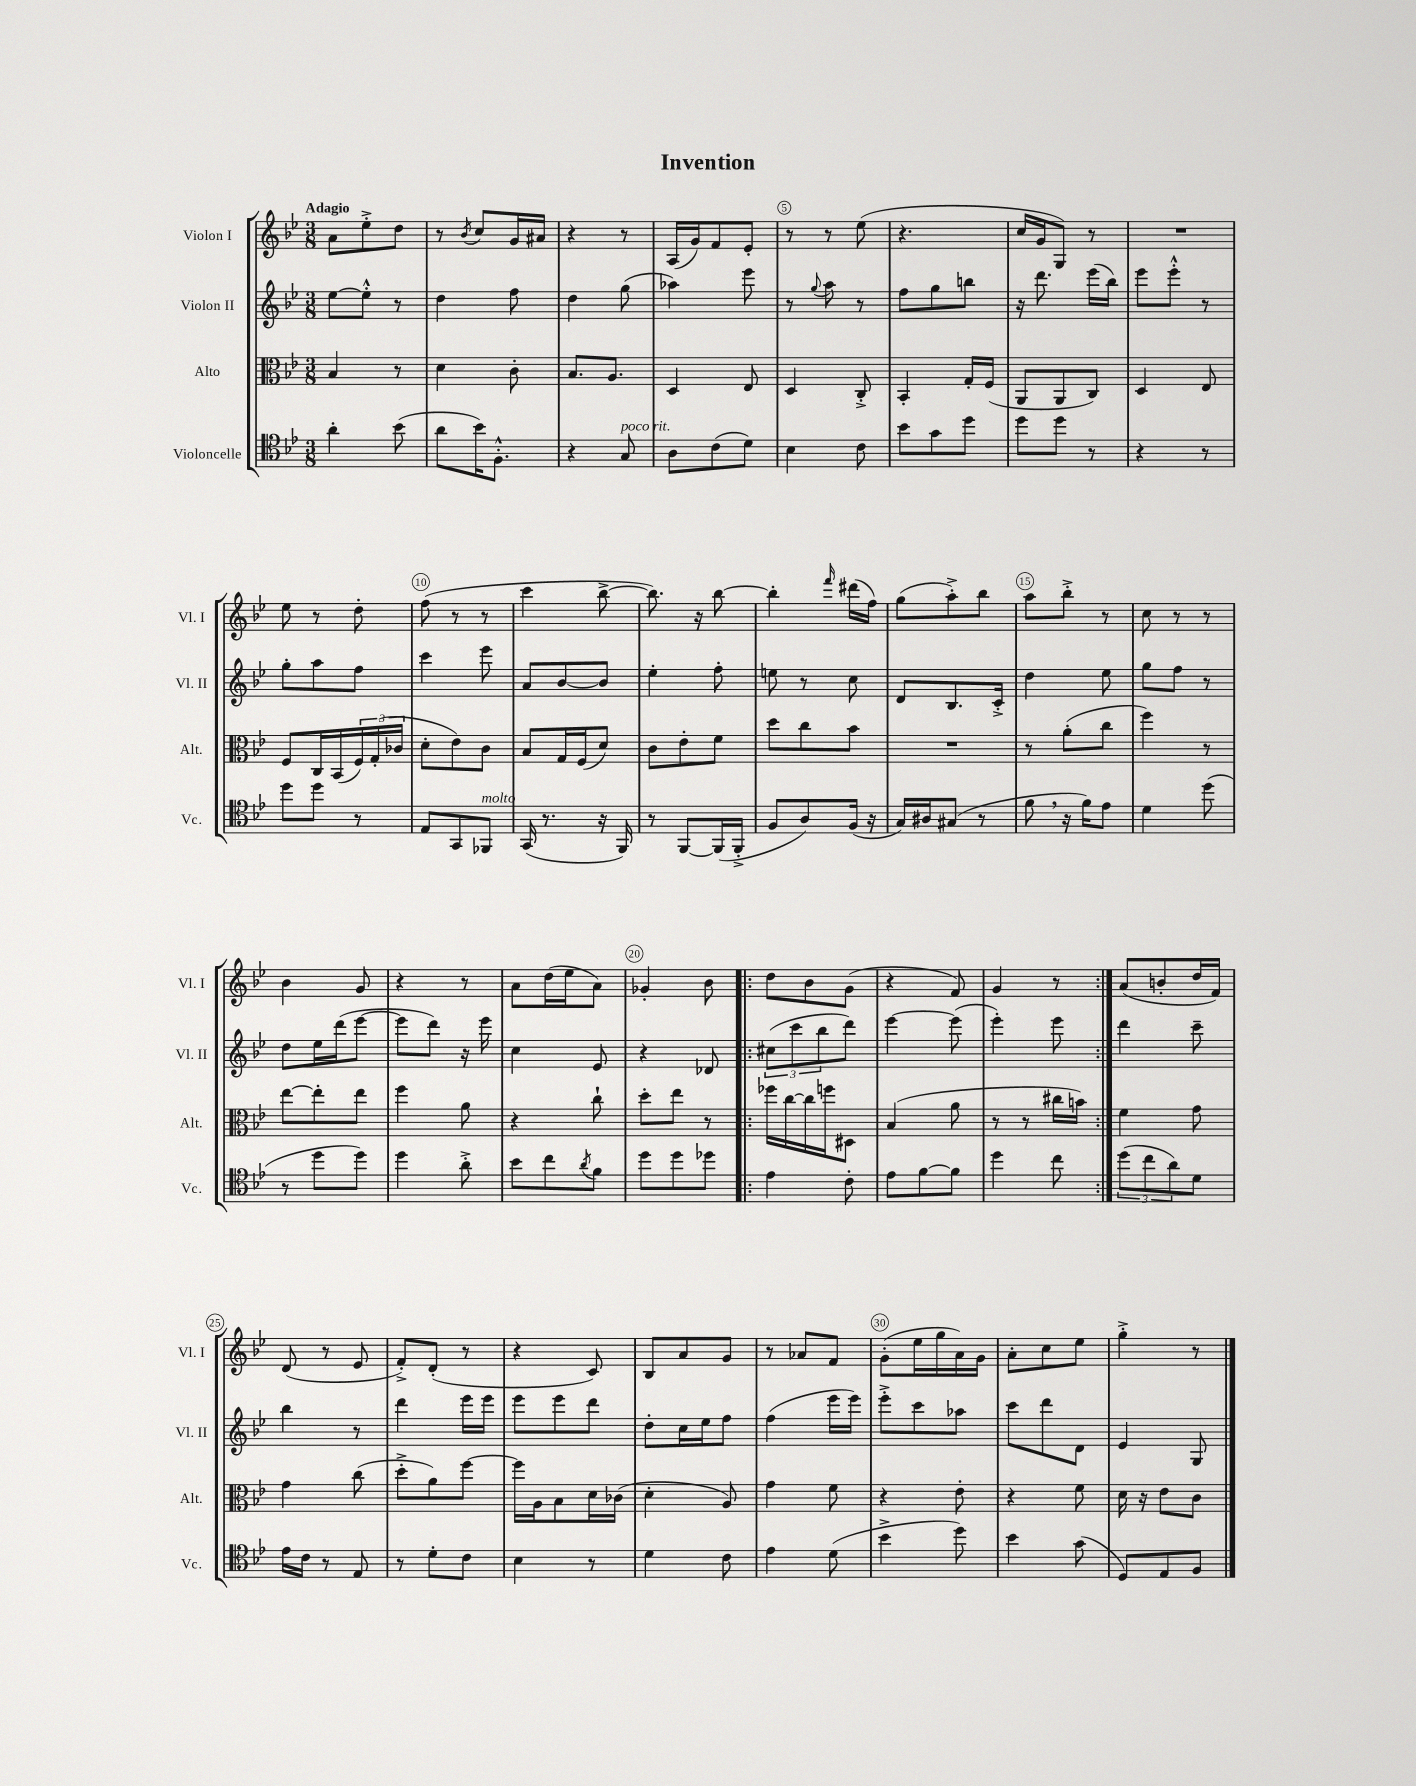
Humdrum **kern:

**kern	**kern	**kern	**kern
*staff4	*staff3	*staff2	*staff1
*clefC4	*clefC3	*clefG2	*clefG2
*k[b-e-]	*k[b-e-]	*k[b-e-]	*k[b-e-]
*M3/8	*M3/8	*M3/8	*M3/8
4a'	4B-	[8ee-	8a
.	.	8ee-'^^]	8ee-'^
(8b-	8r	8r	8dd
=	=	=	=
8a	4d	4dd	8r
.	.	.	8qb-
16b-)	.	.	8cc
8.F'^^	.	.	.
.	8c'	8ff	16g
.	.	.	16a#
=	=	=	=
4r	8.B-	4dd	4r
.	8.A	.	.
8G	.	(8gg	8r
=	=	=	=
8A	4D	4aa-)	(16A
.	.	.	16g)
(8c	.	.	8f
8d)	8E-	8eee-	8e-'
=	=	=	=
4B-	4D	8r	8r
.	.	8qqgg	.
.	.	8aa	8r
8c	8C'^	8r	(8ee-
=	=	=	=
8b-	4BB-'	8ff	4.r
8g	.	8gg	.
8dd	16G'	8bb	.
.	(16F	.	.
=	=	=	=
8dd	8AA	16r	16cc
.	.	8.ddd	16g
8dd	8AA	.	8G)
8r	8C)	(16eee-	8r
.	.	16bb-)	.
=	=	=	=
4r	4D	8eee-	4.r
.	.	8eee-'^^	.
8r	8E-	8r	.
=	=	=	=
8dd	8F	8gg'	8ee-
8dd	16C	8aa	8r
.	(16BB-	.	.
8r	24F)	8ff	8dd'
.	(24G'	.	.
.	24c-	.	.
=	=	=	=
8E-	8d'	4ccc	(8ff
8GG	8e-)	.	8r
8FF-	8c	8eee-	8r
=	=	=	=
(16GG	8B-	8a	4ccc
8.r	.	.	.
.	16G	[8b-	.
.	(16F	.	.
16r	8d)	8b-]	[8bb-^
16FF)	.	.	.
=	=	=	=
8r	8c	4ee-'	8.bb-])
[8FF	8e-'	.	.
.	.	.	16r
(16FF]	8f	8ff'	[8bb-
16FF'^	.	.	.
=	=	=	=
8F	8dd	8ee	4bb-']
8A)	8cc	8r	.
.	.	.	16qqfff
(16F	8b-	8cc	(16ddd#
16r	.	.	16ff)
=	=	=	=
16G)	4.r	8d	(8gg
16A#	.	.	.
(8G#	.	8.B-	8aa'^)
8r	.	.	8bb-
.	.	16c'^	.
=	=	=	=
8f	8r	4dd	8aa
16r	(8a'	.	8bb-'^
16f)	.	.	.
8e-	8cc	8ee-	8r
=	=	=	=
4d	4ff)	8gg	8cc
.	.	8ff	8r
(8dd	8r	8r	8r
=	=	=	=
8r	[8ee-	8dd	4b-
8dd	8ee-']	16ee-	.
.	.	(16ddd	.
8dd)	8ee-	[8eee-	8g
=	=	=	=
4dd	4ff	8eee-]	4r
.	.	8ddd)	.
8a'^	8a	16r	8r
.	.	16eee-	.
=	=	=	=
8b-	4r	4cc	8a
8cc	.	.	(16dd
.	.	.	16ee-
8qa	.	.	.
8f	8cc`	8e-	8a)
=	=	=	=
8dd	8dd'	4r	4g-'
8dd	8ee-	.	.
8dd-	8r	8d-	8b-
=!|:	=!|:	=!|:	=!|:
4e-	16ff-	(12cc#	8dd
.	[16cc	.	.
.	.	12ccc	.
.	16cc]	.	8b-
.	.	12bb-	.
.	16ff	.	.
8c'	8D#	8ddd)	(8g
=	=	=	=
8e-	(4B-	[4eee-	4r
[8f	.	.	.
8f]	8a	(8eee-]	8f)
=	=	=	=
4dd	8r	4eee-')	4g
.	8r	.	.
8cc	16cc#	8eee-	8r
.	16b)	.	.
=:|!	=:|!	=:|!	=:|!
(12dd	4f	4ddd	(8a
12cc	.	.	.
.	.	.	8b'
12a)	.	.	.
8d	8g	8ccc~	16dd
.	.	.	16f)
=	=	=	=
16e-	4g	4bb-	(8d
16c	.	.	.
8r	.	.	8r
8E-	(8cc	8r	8e-
=	=	=	=
8r	8dd'^	4ddd	8f'^)
8d'	8a)	.	(8d'
8c	[8ff	16eee-	8r
.	.	16eee-	.
=	=	=	=
4B-	16ff]	8eee-	4r
.	16A	.	.
.	8B-	8eee-	.
8r	16d	8ddd	8c)
.	(16c-	.	.
=	=	=	=
4d	4d'	8dd'	8B-
.	.	16cc	8a
.	.	16ee-	.
8c	8A)	8ff	8g
=	=	=	=
4e-	4g	(4ff	8r
.	.	.	8a-
(8d	8f	16eee-	8f
.	.	16eee-)	.
=	=	=	=
4b-^	4r	8eee-'^	(8g'
.	.	8ccc	16ee-
.	.	.	16gg
8dd)	8e-'	8aa-	16a)
.	.	.	16g
=	=	=	=
4b-	4r	8ccc	8a'
.	.	8ddd	8cc
(8g	8f	8d	8ee-
=	=	=	=
8D)	16d	4e-	4gg'^
.	16r	.	.
8E-	8e-	.	.
8F	8c	8G	8r
==	==	==	==
*-	*-	*-	*-
